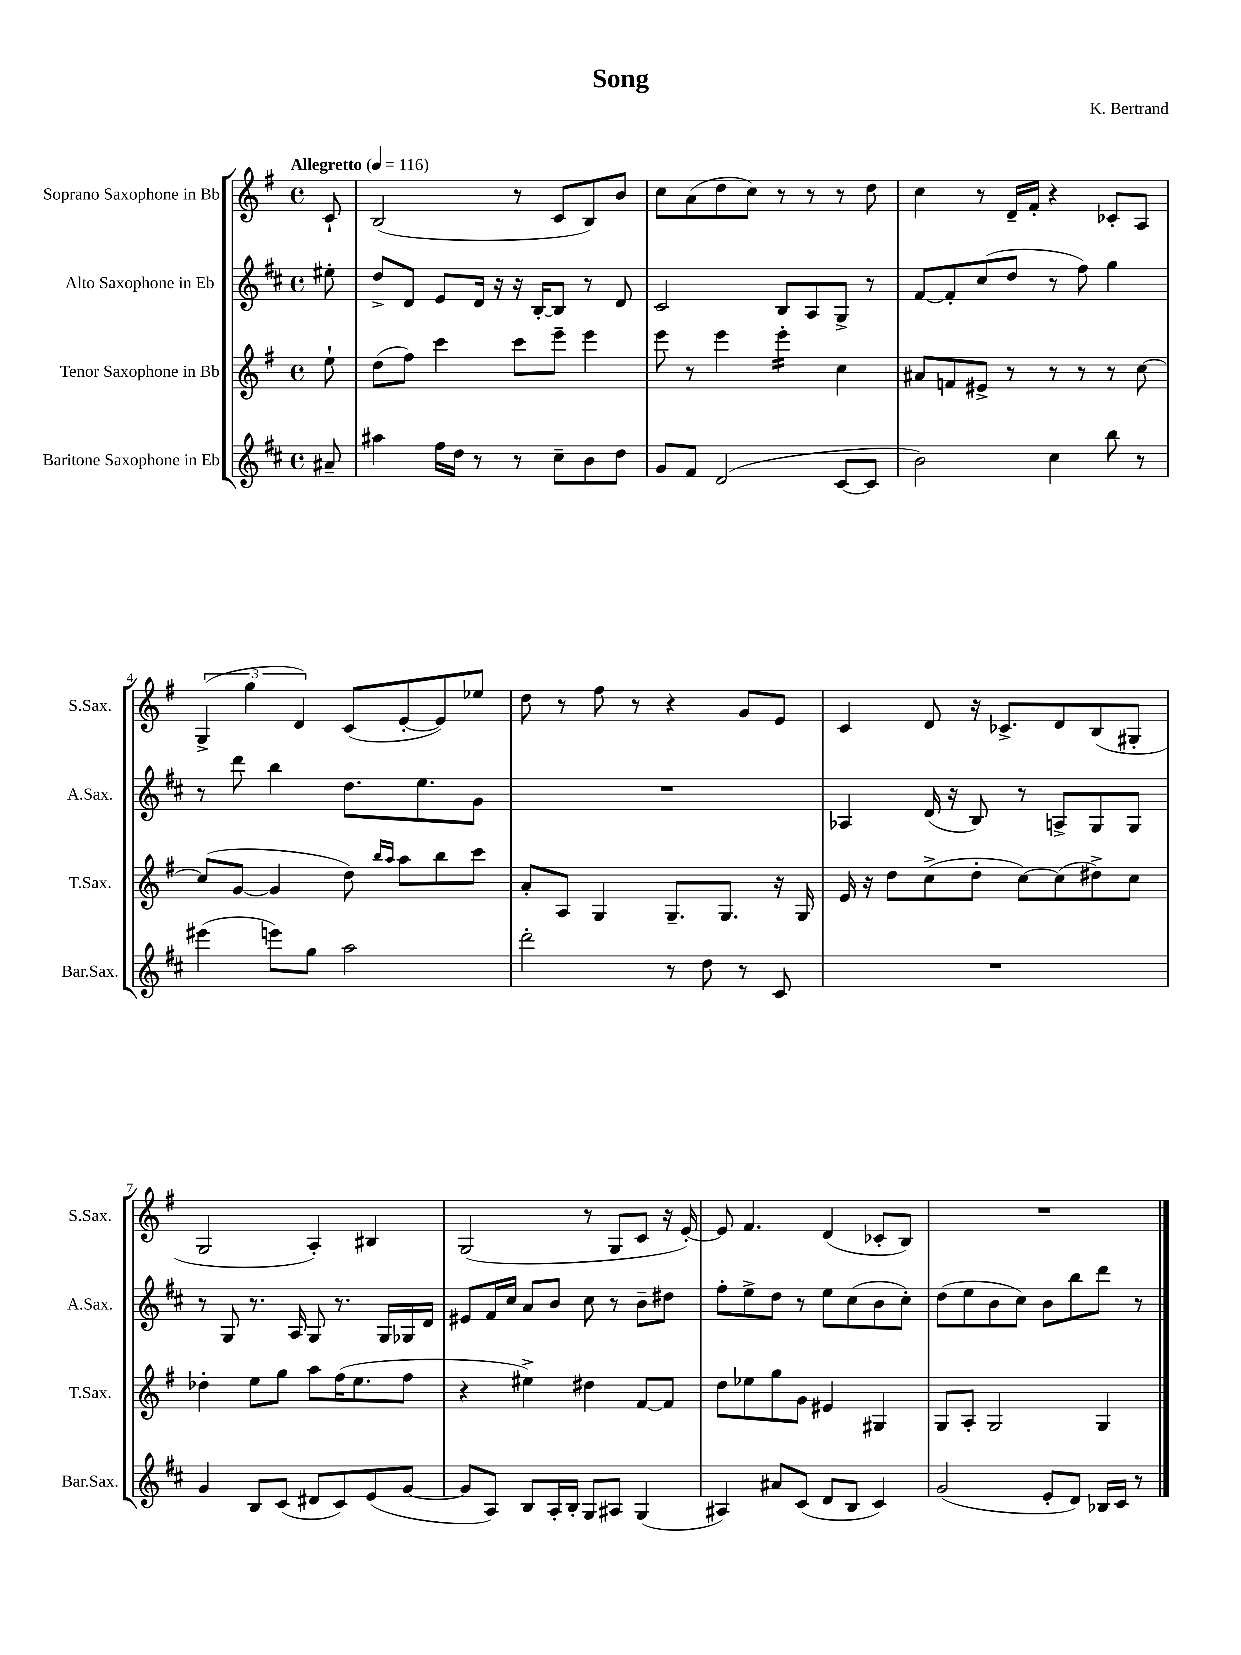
\header { title = "Song" composer = "K. Bertrand" }
<<
\new StaffGroup <<
\new Staff = "s0" \with { instrumentName = "Soprano Saxophone in Bb" shortInstrumentName = "S.Sax." } {
    \clef treble \key g \major \defaultTimeSignature \time 4/4 \partial 8 \tempo "Allegretto" 4 = 116
    c'8-! |
    b2( r8 c'8 b8) b'8 |
    c''8 a'8( d''8 c''8) r8 r8 r8 d''8 |
    c''4 r8 d'16-- fis'16-. r4 ces'8-. a8 |
    \tuplet 3/2 { g4->( g''4 d'4) } c'8( e'8~-. e'8) ees''8 |
    d''8 r8 fis''8 r8 r4 g'8 e'8 |
    c'4 d'8 r16 ces'8.-> d'8 b8( gis8-. |
    g2 a4-.) bis4 |
    g2( r8 g8 c'8 r16 e'16~-.) |
    e'8 fis'4. d'4( ces'8-. b8) |
    R1 \bar "|." |
}
\new Staff = "s1" \with { instrumentName = "Alto Saxophone in Eb" shortInstrumentName = "A.Sax." } {
    \clef treble \key d \major \defaultTimeSignature \time 4/4 \partial 8
    eis''8-. |
    d''8-> d'8 e'8 d'16 r16 r16 b16~-. b8 r8 d'8 |
    cis'2 b8 a8 g8-> r8 |
    fis'8~ fis'8-. cis''8( d''8 r8 fis''8) g''4 |
    r8 d'''8 b''4 d''8. e''8. g'8 |
    R1 |
    aes4 d'16( r16 b8) r8 a8-> g8 g8 |
    r8 g8 r8. a16 g8 r8. g16 ges16 d'16 |
    eis'8 fis'16 cis''16 a'8 b'8 cis''8 r8 b'8-- dis''8 |
    fis''8-. e''8-> d''8 r8 e''8 cis''8( b'8 cis''8-.) |
    d''8( e''8 b'8 cis''8) b'8 b''8 d'''8 r8 \bar "|." |
}
\new Staff = "s2" \with { instrumentName = "Tenor Saxophone in Bb" shortInstrumentName = "T.Sax." } {
    \clef treble \key g \major \defaultTimeSignature \time 4/4 \partial 8
    e''8-! |
    d''8( fis''8) c'''4 c'''8 e'''8-- e'''4 |
    e'''8 r8 e'''4 e'''4:16-. c''4 |
    ais'8 f'8 eis'8-> r8 r8 r8 r8 c''8~ |
    c''8( g'8~ g'4 d''8) \grace { b''16 a''16 } a''8 b''8 c'''8 |
    a'8-. a8 g4 g8.-- g8. r16 g16 |
    e'16 r16 d''8 c''8->( d''8-. c''8~) c''8( dis''8->) c''8 |
    des''4-. e''8 g''8 a''8 fis''16( e''8. fis''8 |
    r4 eis''4->) dis''4 fis'8~ fis'8 |
    d''8 ees''8 g''8 g'8 eis'4 gis4 |
    g8 a8-. g2 g4 \bar "|." |
}
\new Staff = "s3" \with { instrumentName = "Baritone Saxophone in Eb" shortInstrumentName = "Bar.Sax." } {
    \clef treble \key d \major \defaultTimeSignature \time 4/4 \partial 8
    ais'8-- |
    ais''4 fis''16 d''16 r8 r8 cis''8-- b'8 d''8 |
    g'8 fis'8 d'2( cis'8~ cis'8 |
    b'2) cis''4 b''8 r8 |
    eis'''4( e'''8) g''8 a''2 |
    d'''2-. r8 d''8 r8 cis'8 |
    R1 |
    g'4 b8 cis'8( dis'8 cis'8) e'8( g'8~ |
    g'8 a8) b8 a16-. b16-. g8 ais8 g4( |
    ais4) ais'8 cis'8( d'8 b8 cis'4) |
    g'2( e'8-. d'8) bes16 cis'16 r8 \bar "|." |
}
>>
>>
